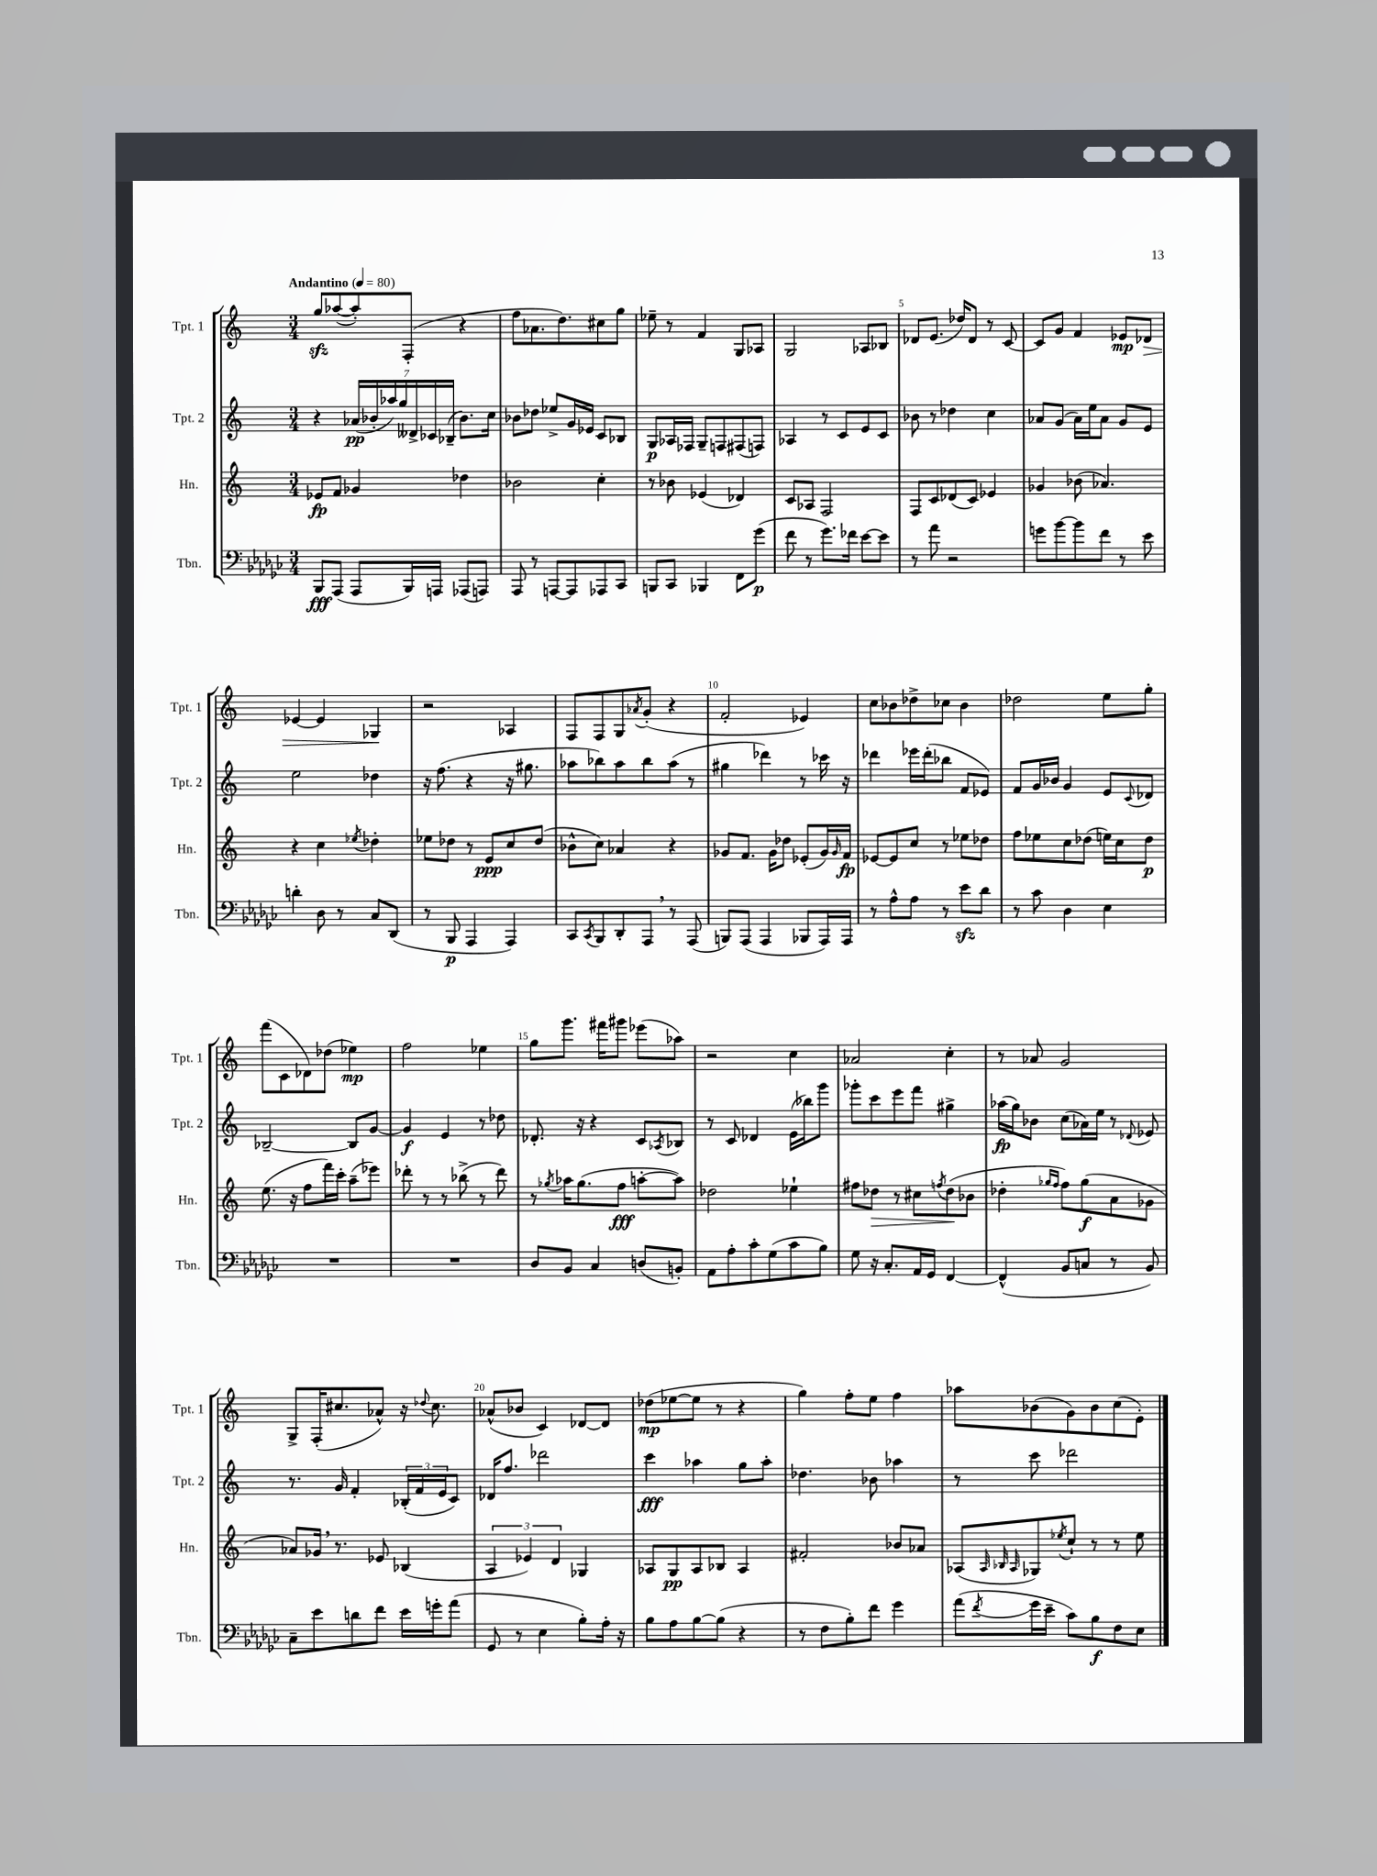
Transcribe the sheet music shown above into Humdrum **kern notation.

**kern	**kern	**kern	**kern
*staff4	*staff3	*staff2	*staff1
*clefF4	*clefG2	*clefG2	*clefG2
*k[b-e-a-d-g-c-]	*k[]	*k[]	*k[]
*M3/4	*M3/4	*M3/4	*M3/4
*MM80	*MM80	*MM80	*MM80
8BBB-	8e-	4r	8gg
(8AAA-	8f	.	([8aa-
8AAA-	4g-	(28a-	8aa-'])
.	.	28b-'	.
.	.	28aa-)	.
.	.	28gg	.
16BBB-)	.	.	(8F'
.	.	28d--^	.
.	.	28c-	.
16AAA	.	.	.
.	.	(28B-~	.
(8AAA-	4dd-	8.b-)	4r
8AAA)	.	.	.
.	.	16cc	.
=	=	=	=
8AAA-	2b-	8b-	8ff
8r	.	8dd-	8.a-
[8AAA	.	8ee-^	.
.	.	.	8.dd)
8AAA]	.	16g	.
.	.	16e-	.
8AAA-	4cc'	8c	8cc#
8CC-	.	8B-	8gg
=	=	=	=
8BBB	8r	8G	8ee-~
8CC-	8b-	16A-	8r
.	.	16F-	.
4BBB-	(4e-	8G~	4f
.	.	8F	.
8FF	4d-)	(8F#	8G
(8g-	.	8F)	8A-
=	=	=	=
8f	8c	4A-	2G
8r	8A-	.	.
8.g-)	2F	8r	.
.	.	8c	.
16f-	.	.	.
[8e-	.	8e	8A-
8e-]	.	8c	8B-
=	=	=	=
8r	8F	8b-	8d-
8a-	8c	8r	(8.e
2r	(8d-	4dd-	.
.	.	.	16dd-)
.	8c)	.	8d-
.	4e-	4cc	8r
.	.	.	[8c
=	=	=	=
8g	4g-	8a-	8c]
[8b-	.	(8g	8g
8b-]	(8b-	16a-)	4f
.	.	16ee	.
8f	4.a-)	8a-	.
8r	.	8g	8e-
8e-	.	8e	8d-
=	=	=	=
4d'	4r	2ee	[4e-
8D-	4cc	.	4e-]
8r	.	.	.
.	8qee-	.	.
8C-	4dd-'	4dd-	4G-
(8DD-	.	.	.
=	=	=	=
8r	8ee-	16r	2r
.	.	(8.ff	.
8BBB-	8dd-	.	.
4AAA-	8r	4r	.
.	8e	.	.
4AAA-)	8cc	16r	4A-
.	.	8.gg#	.
.	(8dd-	.	.
=	=	=	=
8CC-	8b-^^	8aa-	8F
8qCC-	.	.	.
8BBB-	8cc)	8bb-)	8F
8DD-'	4a-	8aa-	8G
.	.	.	8qa-
8AAA-	.	8bb-	(8g'
8r	4r	(8aa-	4r
(8AAA-	.	8r	.
=	=	=	=
8BBB)	8g-	4gg#	2f'
(8AAA-	8.f	.	.
4AAA-	.	4ddd-)	.
.	16g-	.	.
.	8dd-	.	.
8BBB-	(8e-'	8r	4e-)
16AAA-)	16g-)	16ccc-	.
.	16qqg-	.	.
16AAA-	16f	16r	.
=	=	=	=
8r	[8e-	4ddd-	8cc
8A-^^	8e-]	.	8b-
8A-	8cc	16eee-	8dd-^
.	.	(16ddd-'	.
8r	8r	8bb-	8cc-
8e-	8ee-	8f	4b-
8d-	8dd-	8e-)	.
=	=	=	=
8r	8ff	8f	2dd-
8c-	8ee-	16g	.
.	.	16b-	.
4D-	8cc	4g	.
.	(8dd-	.	.
4E-	16ee)	8e	8ee
.	16cc	.	.
.	.	8qqc	.
.	8dd-	8d-	8gg'
=	=	=	=
2.r	(8.ee	[2B-~	(8fff
.	.	.	8c
.	16r	.	.
.	8ff	.	8d-)
.	16fff)	.	(8dd-
.	16ccc'	.	.
.	(8aa~	8B-]	4ee-)
.	8eee-)	[8g	.
=	=	=	=
2.r	8ddd-'	4g]	2ff
.	8r	.	.
.	8r	4e	.
.	(8bb-^	.	.
.	8r	8r	4ee-
.	8ddd-)	8dd-	.
=	=	=	=
8D-	8r	8.d-'	8gg
.	8qgg-	.	.
8BB-	16aa-	.	8.ggg
.	(8.gg-	16r	.
4C-	.	4r	.
.	.	.	16fff#
.	8ff	.	8ggg#
(8D	[8aa'	8c	(8eee-
.	.	8qA-	.
8BB')	8aa])	8B-	8aa-)
=	=	=	=
8AA-	2dd-	8r	2r
8A-'	.	8c	.
8c-'	.	4d-	.
(8G-	.	.	.
8c-	4ee-`	(16e	4cc
.	.	16bb-)	.
8B-)	.	8ggg	.
=	=	=	=
8G-	8ff#	8ggg-'	2a-
16r	8dd-	8ccc	.
8.C-'	.	.	.
.	8r	8eee	.
16AA-	8cc#	8fff	.
16GG-	.	.	.
.	8qff	.	.
[4FF	(8dd-	4gg#^	4cc'
.	8b-	.	.
=	=	=	=
(4FF^^]	4dd-'	(16aa-	8r
.	.	16gg)	.
.	.	8b-	8a-
.	16qqgg-	.	.
.	16qqff	.	.
8BB-	8ff)	(8cc	2g
8C	(8gg-	16a-)	.
.	.	16ee	.
8r	8a	8r	.
.	.	8qqd-	.
8BB-)	8g-	8e-	.
=	=	=	=
8C-~	8a-)	8.r	8G^
8e-	16g-	.	(16F'
.	8.r	16g	8.cc#
8d	.	4f'	.
8f	8e-	.	8a-^^)
16e-	(4B-	(24B-'	16r
.	.	24f	.
.	.	.	8qqdd-
16g'	.	.	8.cc#
.	.	24e	.
(8a-	.	8c)	.
=	=	=	=
8GG-	6A	16d-	(8a-^^
.	.	8.ff	.
8r	.	.	8b-
.	6e-)	.	.
4E-	.	2ddd-	4c)
.	6d	.	.
8B-')	4G-	.	[8d-
16A-'	.	.	8d-]
16r	.	.	.
=	=	=	=
8B-	8A-	4ccc	(8dd-
8A-	8G	.	[8ee-
[8B-	8A-	4aa-	8ee-]
(8B-]	8B-	.	8r
4r	4A-	8gg	4r
.	.	8aa-'	.
=	=	=	=
8r	2f#'	4.dd-	4gg)
8F	.	.	.
8B-')	.	.	8ff'
8f	.	8b-	8ee
4g-	8b-	4aa-	4ff
.	8a-	.	.
=	=	=	=
(8a-	(8A-	8r	8aa-
.	32qqA-	.	.
.	32qqB-	.	.
8qf	32qqA-	.	.
16g-	8G-)	8ccc	(8b-
16e-~	.	.	.
.	8qee-	.	.
8c-)	8cc`	2ddd-	8g)
8B-	8r	.	8b-
8F	8r	.	(8cc
8E-	8ee-	.	8e')
==	==	==	==
*-	*-	*-	*-
